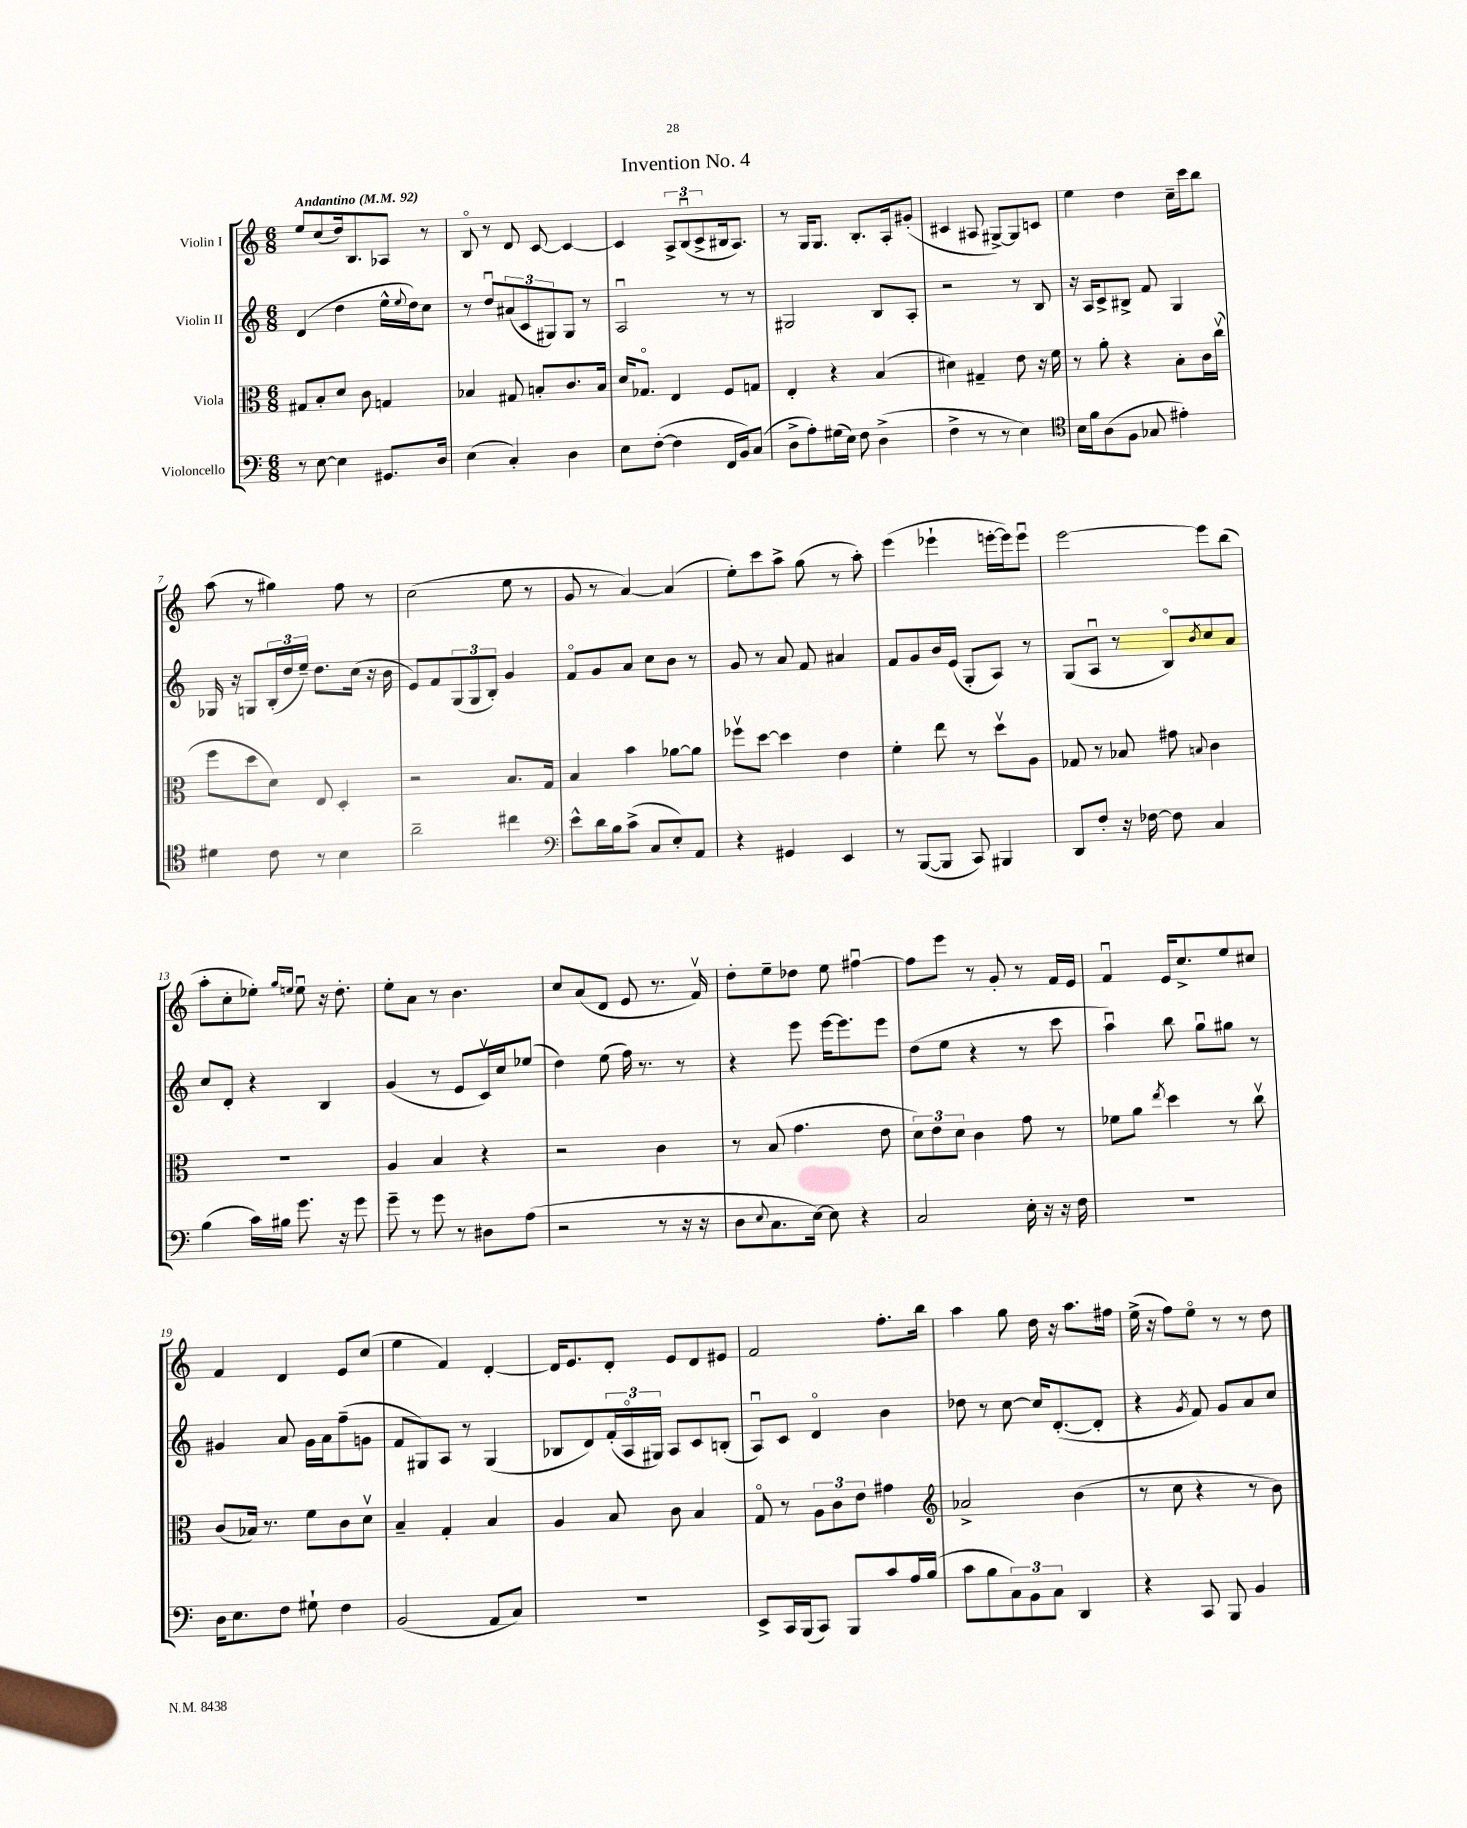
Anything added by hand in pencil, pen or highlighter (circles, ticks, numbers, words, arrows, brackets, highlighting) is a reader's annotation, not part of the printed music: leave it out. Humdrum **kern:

**kern	**kern	**kern	**kern
*part4	*part3	*part2	*part1
*staff4	*staff3	*staff2	*staff1
*I"Violoncello	*I"Viola	*I"Violin II	*I"Violin I
*clefF4	*clefC3	*clefG2	*clefG2
*k[]	*k[]	*k[]	*k[]
*M6/8	*M6/8	*M6/8	*M6/8
*MM92	*MM92	*MM92	*MM92
=1	=1	=1	=1
!	!	!	!LO:TX:a:B:t=Andantino
8r	8G#X/L	(4d/	8ee/L
[8E\	8B'/	.	(8cc/
4E\]	8d/J	4dd\	16dd/k)
.	.	.	8.B/
.	8c\	.	.
8.GG#X/L	4Gn/	16ee^^\LL	8A-X/J
.	.	8qqee/	.
.	.	16dd\J)	.
.	.	8cc\J	8r
16D/Jk	.	.	.
=2	=2	=2	=2
(4E\	4B-X/	8r	8B/
.	.	8ddu/L	8r
4C'/)	8G#X/	(12a#X/	8d/
.	.	12c/	.
.	8Bn'/L	.	[8c/
.	.	12G#X/)	.
4D\	8.c/	8G#/J	4c/_
.	.	8r	.
.	16B/Jk	.	.
=3	=3	=3	=3
8E\L	16d/KL	2Au/	4c/]
.	8.G-X/J	.	.
([8F'\J	.	.	.
4F\]	4E/	.	12A^/L
.	.	.	(12Bu/
.	.	.	12c^/
16FF/LL	8F/L	8r	16B#X/k
16BB/J)	.	.	8.A/J)
(8C/J	8Gn/J	8r	.
=4	=4	=4	=4
8D^\L	4E'/	2G#X/	8r
8A'\)	.	.	16G/KL
.	.	.	8.G/J
(16G#X\L	4r	.	.
16E\JJ)	.	.	.
8F\	.	.	8.B'/L
(4D^\	(4B/	8B/L	.
.	.	.	16A'/k
.	.	8A'/J	(8g#X'/J
=5	=5	=5	=5
4F^\	4d#X\)	2r	4c#X/
8r	4G#X~/	.	8A#X/
8r	.	.	[8G#X^/L)
4E\)	8e\	8r	8G#/]
.	16r	8B/	8cn/J
.	16f\	.	.
=6	=6	=6	=6
*clefC4	*	*	*
16B\LL	8r	16r	4ee\
16f\J	.	16A/KL	.
(8A\	8a'\	8c^/	.
8F\J	4r	8B#X^/J	4dd\
8G-X/	.	8f/	.
4e#X'\)	8B'\L	4G/	16cc~\LL
.	.	.	16ccc\J
.	16c\L	.	8bb\J
.	(16ccv\JJ	.	.
!!LO:LB:g=z
=7	=7	=7	=7
4d#X\	8ff\L	16G-X/	(8aa\
.	.	16r	.
.	8dd\	8Gn/L	8r
8c\	8d\J)	(24B'/L	4gg#X\)
.	.	24dd/	.
.	.	24ee~/JJ)	.
8r	8E/	8.dd\L	.
4B\	4D'/	.	8ff\
.	.	(16cc\Jk	.
.	.	16r	8r
.	.	16b\	.
=8	=8	=8	=8
2a~\	2r	8e/L)	(2cc\
.	.	8f/	.
.	.	(12G/	.
.	.	12G/	.
.	.	12B'/J)	.
4cc#X\	8.B/L	4g/	8ee\
.	.	.	8r
.	16G/Jk	.	.
=9	=9	=9	=9
*clefF4	*	*	*
8e^^\L	4B/	8f/L	8g/
16d\L	.	8g/	8r
16B\J	.	.	.
(8c^\J	4b\	8a/J	[4a/)
8C/L	.	8cc\L	.
8E'/)	[8a-X\L	8b\J	(4a/]
8AA/J	8a-\J]	8r	.
=10	=10	=10	=10
4r	8ff-Xv\L	8g/	8ee'\L)
.	[8dd\J	8r	8ccc\
4GG#X/	4dd\]	8a/	8aa^\J
.	.	8f/	(8gg\
4EE/	4e\	4a#X/	8r
.	.	.	8aa'\)
=11	=11	=11	=11
8r	4f'\	8f/L	(4eee\
([8BBB/L	.	8g/	.
8BBB/J]	8ee\	16b/L	4eee-X`\
.	.	(16e/JJ	.
8CC/)	8r	8G'/L	.
4BBB#X/	8ddv\L	8A/J)	[16eeen'\LL
.	.	.	16eee\J])
.	8A\J	8r	8eeeu\J
=12	=12	=12	=12
8DD/L	8G-X/	(8G/L	[2eee\
8F'/J	8r	8Au/J	.
16r	8B-X/	8r	.
[16F-X\	.	.	.
8F-\]	8g#X\	8B/L)	.
.	8qqBn/	8qb/	.
4C/	4c\	8cc/	8eee\L]
.	.	8a/J	(8bb\J
!!LO:LB:g=z
=13	=13	=13	=13
(4B\	2.r	8cc/L	8aa'\L
.	.	8d'/J	8cc'\
16c\LL)	.	4r	8ee-X'\J)
16B#X\JJ	.	.	.
.	.	.	16qqgg/LL
.	.	.	16qqeen/JJ
8.g\	.	.	8eeu\
.	.	4B/	16r
16r	.	.	8.dd'\
8g\	.	.	.
=14	=14	=14	=14
8g~\	4A/	(4g/	8ee'\L
8r	.	.	8a\J
8g\	4B/	8r	8r
8r	.	8e/L	4.b\
8D#X\L	4r	16cv/L)	.
.	.	16cc/J	.
(8A\J	.	(8ee-X/J	.
=15	=15	=15	=15
2r	2r	4dd\)	8cc/L
.	.	.	(8a/
.	.	(8ee\	8d/J
.	.	16ff\)	8e/
.	.	8.r	.
8r	4c\	.	8.r
16r	.	8r	.
16r	.	.	16fv/)
=16	=16	=16	=16
8D\L	8r	4r	8dd'\L
8qqE/	.	.	.
8.C\	(8B/	.	8ee~\
.	4.g\	8eee\	8dd-X\J
[16E\Jk)	.	.	.
8E\]	.	[16eee\KL	8ee\
.	.	8.eee\]	.
4r	.	.	[4ff#Xu\
.	8e\	8eee\J	.
=17	=17	=17	=17
2C/	12d\L)	(8dd\L	8ff#\L]
.	12e\	.	.
.	.	8ee\J	8eee\J
.	12d\J	.	.
.	4c\	4r	8r
.	.	.	8g'/
16E'\	8g\	8r	8r
16r	.	.	.
16r	8r	8ccc\	16f/LL
16F\	.	.	16e/JJ
=18	=18	=18	=18
2.r	8f-X\L	4aau\)	4fu/
.	8a\J	.	.
.	8qee/	.	.
.	4dd\	8bb\	16e/KL
.	.	.	8.cc^/
.	.	8ggu\L	.
.	8r	8gg#X\J	8ee/
.	8ccv\	8r	8cc#X/J
!!LO:LB:g=z
=19	=19	=19	=19
16D\KL	(8c/L	4g#X/	4f/
8.E\	.	.	.
.	16B-X/Jk)	.	.
.	8.r	.	.
8F\J	.	8a/	4d/
8G#X`\	8f\L	16g#\LL	.
.	.	16a\J	.
4F\	8c\	(8ff~\	8e/L
.	8dv\J	8gn\J	(8cc/J
=20	=20	=20	=20
(2BB/	4B~/	8f/L	4ee\
.	.	8G#X/)	.
.	4G'/	8A/J	4f/)
.	.	8r	.
8AA/L	4B/	(4G#/	[4d'/
8C/J)	.	.	.
=21	=21	=21	=21
2.r	4A/	8B-X/L	16d/KL]
.	.	.	8.e/
.	.	8d/)	.
.	8B/	(24f'/L	8d'/J
.	.	24A/	.
.	.	24G#X/JJ)	.
.	8c\	8A/L	8e/L
.	4B/	8c/	8d/
.	.	(8Bn'/J	8e#X/J
=22	=22	=22	=22
8EE^/L	8G/	8Au/L)	2f/
16CC/L	8r	8c/J	.
(16BBB/J	.	.	.
8CC/J)	12A\L	4d/	.
.	12c\	.	.
8BBB/L	.	.	.
.	12e\J	.	.
8c/	4g#X\	4b\	8.ff'\L
16A/L	.	.	.
(16B/JJ	.	.	16bb\Jk
=23	=23	=23	=23
*	*clefG2	*	*
8c\L	2a-X^/	8dd-X\	4aa\
8B\	.	8r	.
12C\)	.	[8cc\	8gg\
12BB\	.	.	.
.	.	16cc/KL]	16dd\
12C\J	.	.	.
.	.	([8.d'/	16r
4DD/	(4b\	.	8.aa\L
.	.	8d'/J]	.
.	.	.	16ff#X\Jk
=24	=24	=24	=24
4r	8r	4r	(16ee^\
.	.	.	16r
.	8cc\	.	8ff\L)
.	.	8qg/	.
8CC/	4r	8f/)	8ee\J
8BBB/	.	8g/L	8r
4BB/	8r	8a/	8r
.	8b\)	8cc/J	8dd\
==	==	==	==
*-	*-	*-	*-
